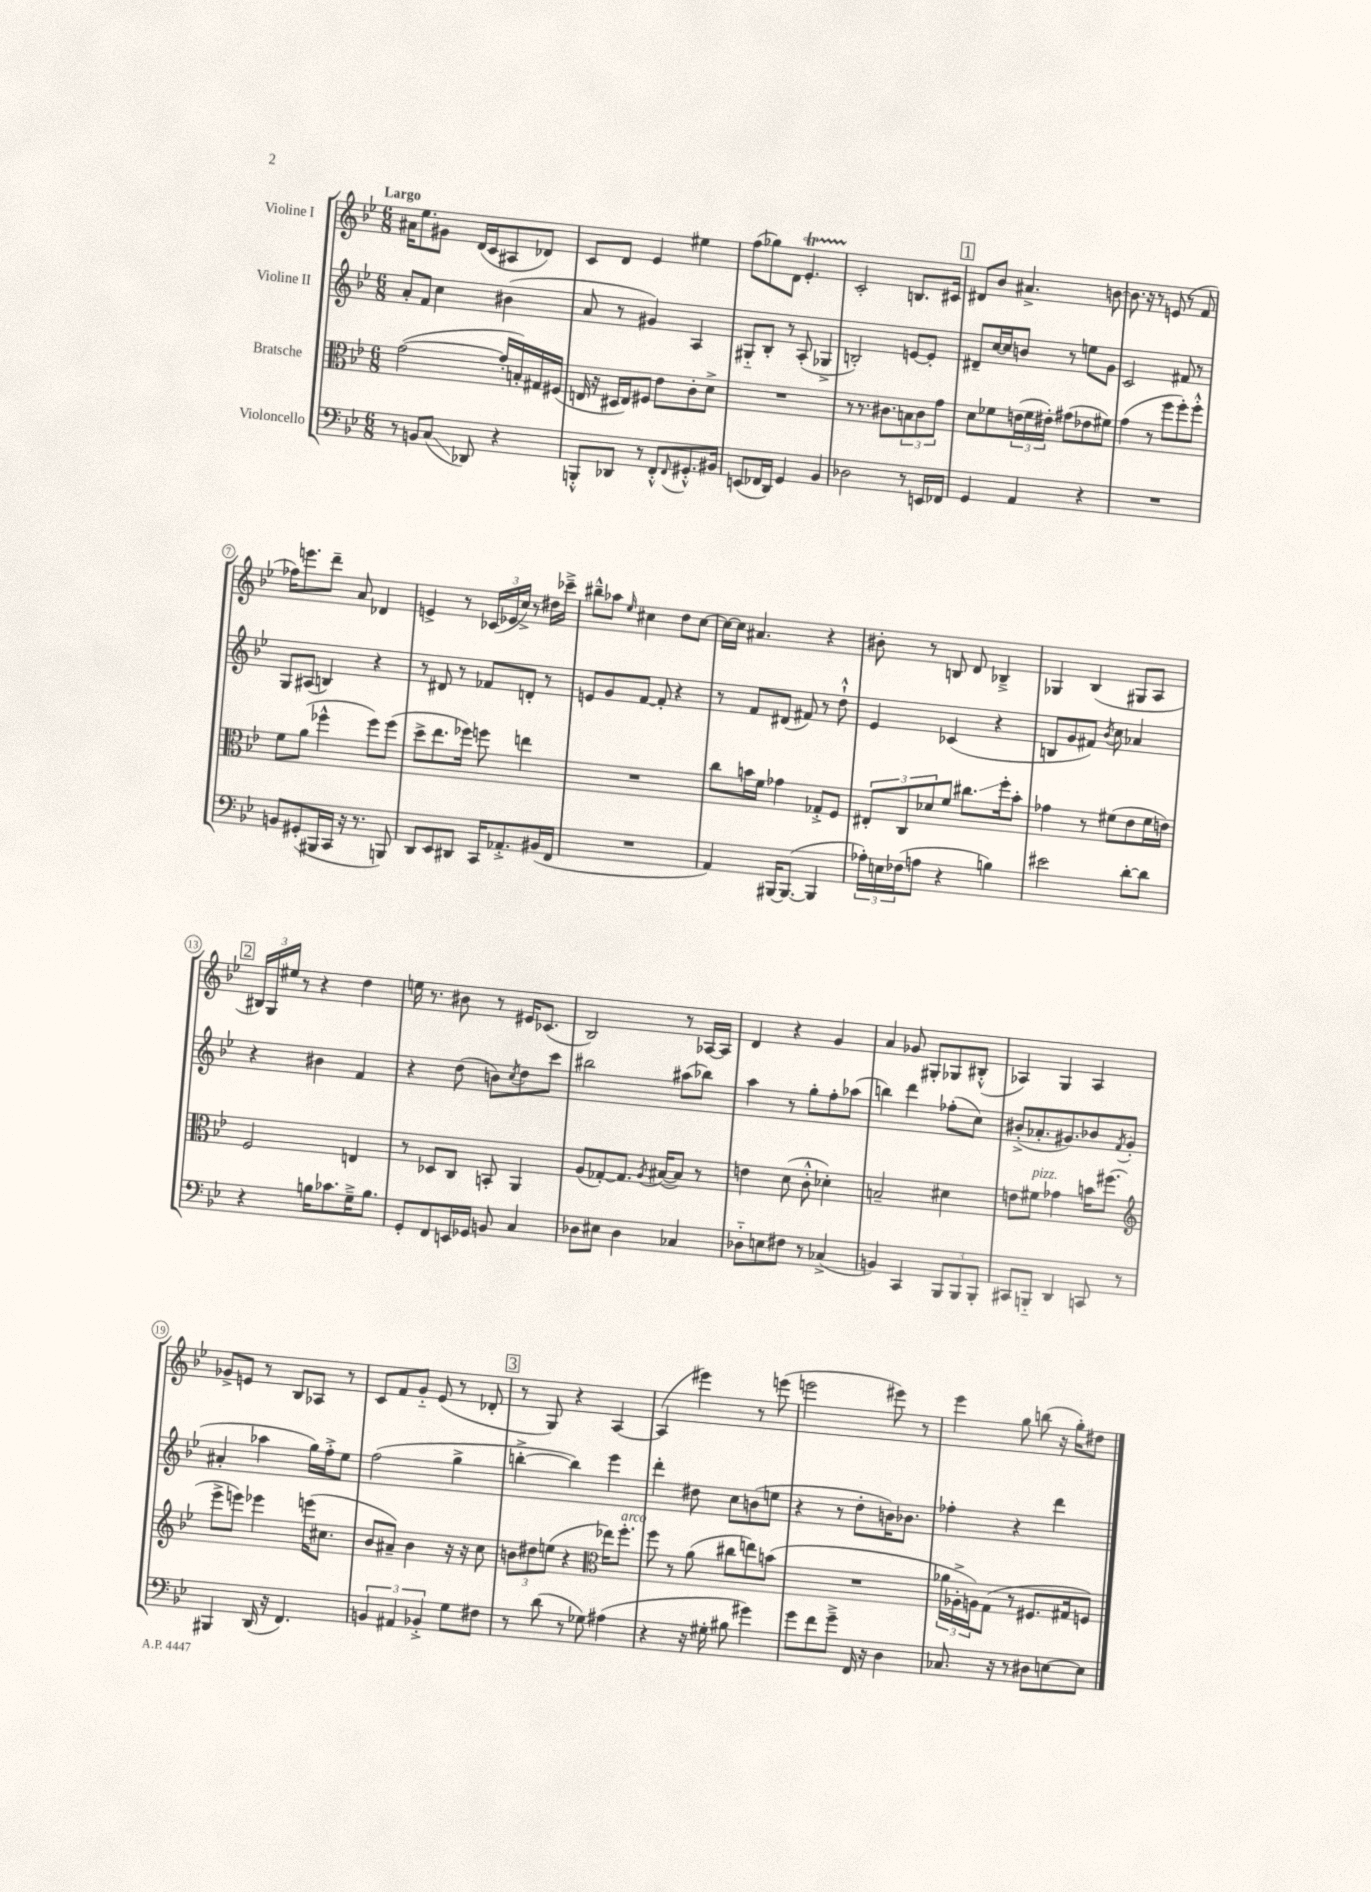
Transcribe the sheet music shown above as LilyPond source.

<<
\new StaffGroup <<
\new Staff = "s0" \with { instrumentName = "Violine I" } {
    \clef treble \key bes \major \numericTimeSignature \time 6/8 \tempo "Largo"
    ais'16 ees''8. gis'8 d'16( c'16 ais8 des'8) |
    c'8 d'8 ees'4 eis''4 |
    f''8( ges''8) d'8 ees'4.-.\startTrillSpan |
    c'2-.\stopTrillSpan b8. cis'16 |
    \mark \markup { \box "1" } dis'8 bes'8 ais'4.-> b'8~ |
    b'8. r16 r8 e'8( r8 f'8 |
    fes''16) e'''8. d'''8-- a'8 des'4 |
    e'4-> r8 \tuplet 3/2 { ces'16( ees'16 c''16->) } r8 dis''16 ces'''16---> |
    bis''8---^ aes''8 \grace { ees''16 } cis''4 d''8 cis''8~ |
    cis''16~ cis''16 ais'4. r4 |
    bis'8-. r8 b8 d'8 bes4---> |
    ges4 bes4( gis8 a8 |
    \mark \markup { \box "2" } \tuplet 3/2 { bis16) g16 eis''16 } r8 r4 d''4 |
    e''16 r8. bis'8 r8 eis'16 ces'8.( |
    bes2) r8 aes16~ aes16 |
    d'4 r4 g'4 |
    a'4 ges'8 gis8-. ges8 bis8-.-^( |
    aes4) g4 aes4 |
    ges'8-> e'8 r8 bes8 aes8 r8 |
    c'8 f'8 g'8-_ ees'8( r8 des'8-. |
    \mark \markup { \box "3" } r8 g8) r4 a4~ |
    a4( eis'''4) r8 e'''8( |
    e'''2 eis'''8) r8 |
    ees'''4 g''8 b''8( r16 g''16-.) dis''8 \bar "|." |
}
\new Staff = "s1" \with { instrumentName = "Violine II" } {
    \clef treble \key bes \major \numericTimeSignature \time 6/8
    a'8-. f'8 c''4 bis'4( |
    a'8 r8 gis'4) a4 |
    gis8-_ bes8-. r8 a8-.( ges4-> |
    b2-.) e'8~ e'8-. |
    \mark \markup { \box "1" } dis'8-- c''16~ c''16 b'8 r8 e''8 g'8 |
    c'2 fis'8 r8 |
    g8 ais8( b4) r4 |
    r8 dis'8 r8 fes'8 d'8-. r8 |
    e'8 g'8 f'8~ f'8-. r4 |
    r8 f'8 dis'8( fis'8) r8 d''8-!-^ |
    ees'4 ces'4( r4 |
    b8 g'8 fis'8) \acciaccatura { bes'8 } c''8 aes'4 |
    \mark \markup { \box "2" } r4 bis'4 f'4 |
    r4 d''8( b'8) \acciaccatura { c''8 } d''8 c'''8 |
    bis''2 ais''8( bes''8) |
    a''4 r8 g''8-. f''8-. aes''8( |
    b''4) d'''4 fes''8-.( c''8) |
    bis'8-.->( aes'8.-. gis'8.) bes'8 \acciaccatura { f'8 } gis'8-.( |
    ais'4-. aes''4 g''16) f''16-.-> ees''8 |
    f''2( g''4-> |
    \mark \markup { \box "3" } b''4~-.-> b''4) ees'''4 |
    d'''4-. dis''8 c''8 b'8( e''8 |
    r4 r8 d''8-. b'16) bes'8. |
    fes''4-. r4 d'''4 \bar "|." |
}
\new Staff = "s2" \with { instrumentName = "Bratsche" } {
    \clef alto \key bes \major \numericTimeSignature \time 6/8
    g'2~( g'16-. b16-.) gis16 fis16( |
    e16 r16 dis16 e16) fis8 ees'8 c'8-. d'8-> |
    R2. |
    r8 r8. cis'8. \tuplet 3/2 { b8 cis'8 g'8 } |
    \mark \markup { \box "1" } d'8 fes'8 \tuplet 3/2 { e'16( fes'16 eis'16-.) } gis'8( ees'8 fis'8) |
    g'4( r8 f''8 f''8-.) f''8-.-^ |
    f'8 a'8( fes''4-^ fes''8) fes''8( |
    d''8-> ees''8. fes''16) f''8 e''4 |
    R2. |
    c''8 b'16 f'16 ges'4 ges8-.-> f8 |
    \tuplet 3/2 { eis8-. c8 des'8 } f'8 cis''8.\glissando f''16-. bes'8-. |
    ges'4 r8 fis'8( ees'8 fis'16 e'16) |
    \mark \markup { \box "2" } f2 e4 |
    r8 des8 c8 b,8-. a,4 |
    a8( ges8~-.) ges8. \acciaccatura { a8 } bis16~( bis8) r8 |
    e'4 d'8( c'8-.-^ des'4-.) |
    b2-- dis'4 |
    e'8 fis'8^\markup { \italic "pizz." } ges'4 b'16 fis''8.( |
    \clef treble ees'''8-> e'''8) ees'''4 e'''16( cis''8. |
    bes'8 ais'8--) bes'4 r16 r16 c''8 |
    \mark \markup { \box "3" } \tuplet 3/2 { b'8 dis''8 e''8( } r4 \clef alto ees''16) f''8.-.^\markup { \italic "arco" } |
    f''8 r8 a'8( cis''8 e''8) b'8( |
    R2. |
    \tuplet 3/2 { aes'16 aes16-.-> a16) } g8( r8 fis8. gis16 f8) \bar "|." |
}
\new Staff = "s3" \with { instrumentName = "Violoncello" } {
    \clef bass \key bes \major \numericTimeSignature \time 6/8
    r8 b,8 c8\glissando( des,8) r4 |
    b,,8-.-^ des,8 r8 f,8-.-^ \appoggiatura { f,8 } gis,8.-.-^ bis,16 |
    e,8( fes,16 d,16) g,4 bes,4 |
    des2 r8 e,16 fes,16 |
    \mark \markup { \box "1" } g,4 a,4 r4 |
    R2. |
    b,8 gis,8-.( bis,,16 c,16 r16 r8. b,,8) |
    d,8 ees,8 dis,8 c,16 aes,8.-.-> bis,16( f,16 |
    R2. |
    a,4) bis,,16~ bis,,8.~( bis,,4 |
    \tuplet 3/2 { aes16-.) e16 fes16( } a8 r4 b4) |
    eis'2 d'8~-. d'8 |
    \mark \markup { \box "2" } r4 b16 ces'8. g16---> b8. |
    g,8-. f,8 e,16 ges,16 b,8 c4 |
    des8 eis8 des4 ces4 |
    des8-_ e8 fis8 r8 ces4->( |
    b,4) c,4 \tuplet 3/2 { bes,,8 bes,,8 bes,,8-. } |
    cis,8 b,,8-_ d,4 c,8 r8 |
    bis,,4 d,16( r16 f,4.) |
    \tuplet 3/2 { b,4 ais,4 bes,4-.-> } g8 fis8 |
    \mark \markup { \box "3" } r8 d'8( r8 ges8) ais4( |
    r4 r16 gis16-. bis8 gis'4) |
    g'8 f'8 g'8---> f,16 r16 d4 |
    ces8. r16 r8 dis8 e8~ e8 \bar "|." |
}
>>
>>
\layout { \context { \Score \override BarNumber.stencil = #(make-stencil-circler 0.1 0.3 ly:text-interface::print) } }
